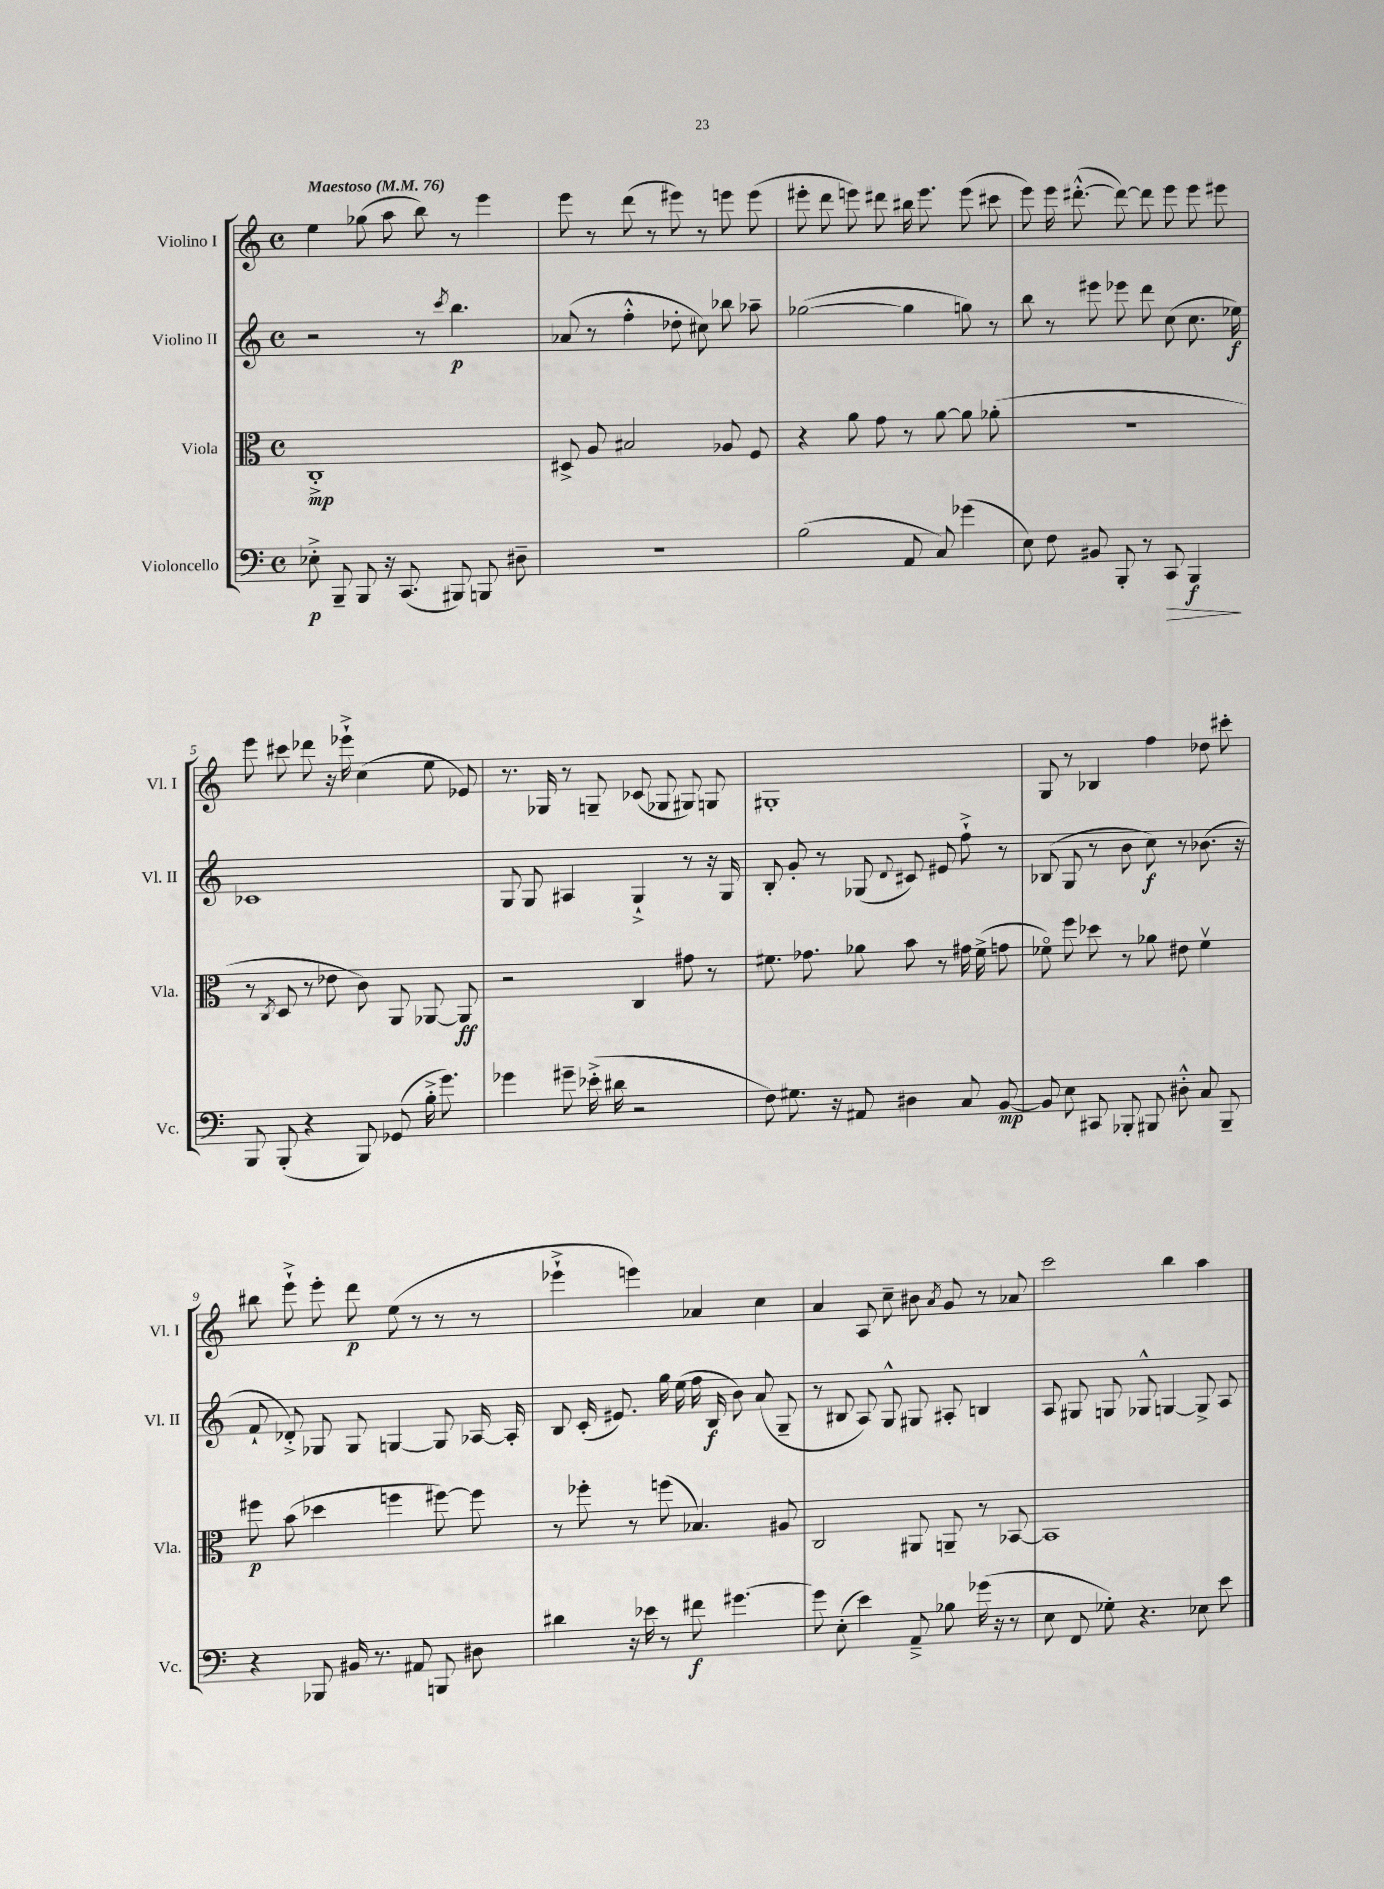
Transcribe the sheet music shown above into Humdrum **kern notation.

**kern	**kern	**kern	**kern
*staff4	*staff3	*staff2	*staff1
*clefF4	*clefC3	*clefG2	*clefG2
*k[]	*k[]	*k[]	*k[]
*M4/4	*M4/4	*M4/4	*M4/4
*met(c)	*met(c)	*met(c)	*met(c)
*MM76	*MM76	*MM76	*MM76
8E-'^	1C'^	2r	4ee
8BBB~	.	.	.
8BBB	.	.	(8gg-
16r	.	.	8aa
(8.CC	.	.	.
.	.	8r	8bb)
.	.	8qccc	.
8BBB#)	.	4.bb	8r
8BBB	.	.	4eee
8D#~	.	.	.
=	=	=	=
1r	8D#^	(8a-	8eee
.	8A	8r	8r
.	2B#	4ff'^^	(8ddd
.	.	.	8r
.	.	8dd-'	8eee#)
.	.	8cc#)	8r
.	8A-	8bb-	8eee
.	8F	8aa-~	(8eee
=	=	=	=
(2B	4r	([2gg-	8eee#'
.	.	.	8ddd
.	8a	.	8eee)
.	8g	.	8ddd#
8AA	8r	4gg-]	16bb#
.	.	.	8.eee
8C)	[8a	.	.
(4g-	8a]	8gg)	(8eee
.	(8a-'	8r	8ccc#
=	=	=	=
8E)	1r	8bb	8eee)
8F	.	8r	16eee
.	.	.	([8.ddd#'^^
8BB#	.	8eee#	.
8BBB'	.	8eee-	8ddd#_)
8r	.	8ddd	8ddd#]
8CC	.	(8cc	8eee
4BBB	.	8.cc	8eee
.	.	.	8eee#
.	.	16ee-)	.
=	=	=	=
8BBB	8r	1c-	8eee
.	8qC	.	.
(8BBB'	8D	.	8ccc#
4r	8r	.	8ddd-
.	8e-	.	16r
.	.	.	16eee-`^
8BBB)	8c)	.	(4cc
(8GG-	8AA	.	.
16B'^	[8AA-	.	8ee
8.g)	.	.	.
.	8AA-]	.	8e-)
=	=	=	=
4g-	2r	8G	8.r
.	.	8G	.
.	.	.	16G-
8g#~	.	4A#	8r
(16e-'^	.	.	8G~
16d#	.	.	.
2r	4C	4G`^	(8c-
.	.	.	8G-
.	8g#	8r	8G#)
.	8r	16r	8G
.	.	16G	.
=	=	=	=
8F)	8.f#	8B'	1G#'
8.G#	.	8g'	.
.	8.g-	.	.
.	.	8r	.
16r	.	.	.
8AA#	8a-	(8G-	.
.	.	8qqd	.
4D#	8b	8c#)	.
.	8r	8e#	.
8C	16g#	8ff`^	.
.	(16f#^	.	.
[8BB	8g	8r	.
=	=	=	=
8BB]	8f-o)	(8B-	8G
8E	8ff	8G	8r
8CC#	8dd-	8r	4B-
8BBB-'	8r	8b	.
8BBB#	8a-	8cc)	4ff
8D#'^^	8e#	8r	.
8C	4f-v	(8.b-	8dd-
8BBB#~	.	.	8ccc#'
.	.	16r	.
=	=	=	=
4r	8ff#	8f`	8bb#
.	(8b	8d-'^)	8eee`^
8BBB-	4dd-	8G-	8eee'
16BB#	.	8G-	8ddd
8.r	.	.	.
.	4ff	[4G	(8ee
8AA#	.	.	8r
8BBB	[8ff#)	8G]	8r
8D#	8ff#]	[16A-	8r
.	.	16A-']	.
=	=	=	=
4d#	8r	8B	4eee-`^
.	8ff-'	(16c'	.
.	.	8.e#)	.
16r	8r	.	4eee)
16e-	.	.	.
8r	(8ff	16gg	.
.	.	(16ee	.
8f#	4.B-)	16ff	4a-
.	.	16B	.
[4.g#	.	8b)	.
.	.	(8a	4cc
.	8A#	8G~	.
=	=	=	=
8g#]	2C	8r	4a
(8E'	.	8B#	.
4e)	.	8A)	8A
.	.	8G^^	8cc~
8AA~^	8AA#	8G#	8b#
.	.	.	8qa
8B-	8AA~	8A#'	8g
(16g-	8r	4B	8r
16r	.	.	.
8r	[8BB-	.	8a-
=	=	=	=
8E	1BB-]	8A	2ccc
8FF	.	8G#	.
8G-')	.	8G	.
4.r	.	8G-^^	.
.	.	[4G	4bb
8E-	.	8G^]	4aa
8e	.	8A	.
==	==	==	==
*-	*-	*-	*-
